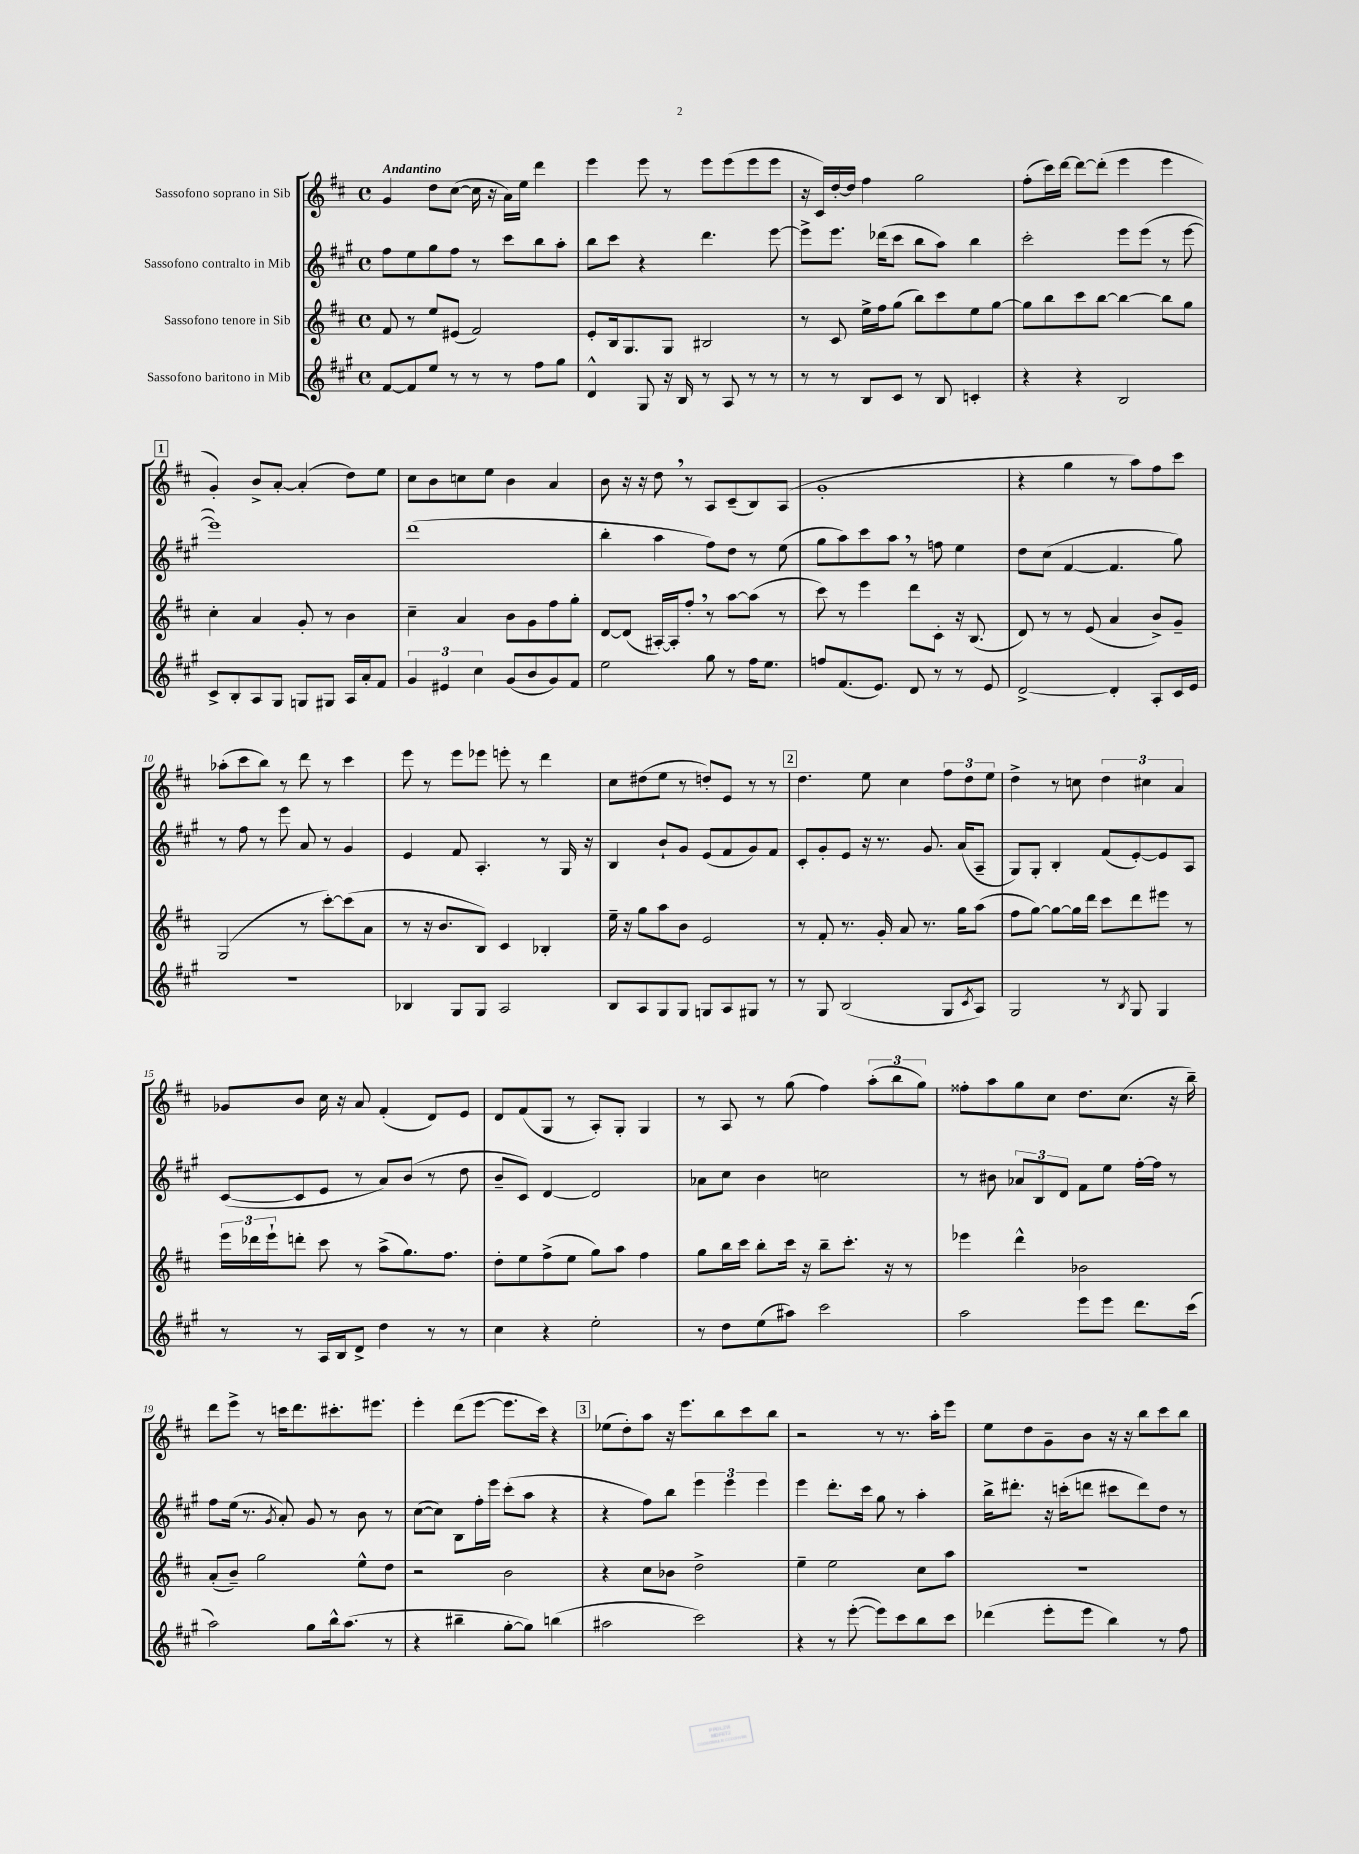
<<
\new StaffGroup <<
\new Staff = "s0" \with { instrumentName = "Sassofono soprano in Sib" } {
    \clef treble \key d \major \defaultTimeSignature \time 4/4 \tempo "Andantino"
    g'4 d''8 cis''8~( cis''16 r16 a'16) e''16 d'''4 |
    e'''4 e'''8 r8 e'''8 e'''8( e'''8 e'''8 |
    r16 cis'16) d''16~-. d''16 fis''4 g''2 |
    fis''8-.( cis'''16) d'''16~ d'''8~ d'''8-.( e'''4 e'''4 |
    \mark \markup { \box "1" } g'4-.) b'8-> a'8~-. a'4-.( d''8) e''8 |
    cis''8 b'8 c''8 e''8 b'4 a'4 |
    b'8 r16 r16 d''8 \breathe r8 a8 cis'8--( b8) a8( |
    g'1-. |
    r4 g''4 r8 a''8) fis''8 cis'''8 |
    aes''8-.( cis'''8 b''8) r8 d'''8 r8 cis'''4 |
    e'''8 r8 e'''8 ees'''8 e'''8-. r8 d'''4 |
    cis''8 dis''8( e''8 r8 d''8-.) e'8 r8 r8 |
    \mark \markup { \box "2" } d''4. e''8 cis''4 \tuplet 3/2 { fis''8 d''8 e''8 } |
    d''4-> r8 c''8 \tuplet 3/2 { d''4 cis''4 a'4 } |
    ges'8 b'8 cis''16 r16 a'8 fis'4-.( d'8) e'8 |
    d'8 fis'8( g8 r8 a8-.) g8-. g4 |
    r8 a8 r8 g''8( fis''4) \tuplet 3/2 { a''8-.( b''8 g''8) } |
    fisis''8-. a''8 g''8 cis''8 d''8. cis''8.( r16 b''16--) |
    d'''8 e'''8-> r8 c'''16 d'''8. cis'''8.-. eis'''8. |
    e'''4-. d'''8( e'''8~ e'''8. cis'''16) r4 |
    \mark \markup { \box "3" } ees''8( d''8-.) a''8 r16 e'''8. b''8 cis'''8 b''8 |
    r2 r8 r8. a''16-. e'''8 |
    e''8 d''8 g'8-- b'8 r16 r16 b''8 cis'''8 b''8 \bar "|." |
}
\new Staff = "s1" \with { instrumentName = "Sassofono contralto in Mib" } {
    \clef treble \key a \major \defaultTimeSignature \time 4/4
    fis''8 e''8 gis''8 fis''8 r8 cis'''8 b''8 a''8-. |
    b''8 cis'''8 r4 d'''4. e'''8~ |
    e'''8-> e'''8. des'''16( cis'''8 b''8 a''8) b''4 |
    cis'''2-. e'''8 e'''8( r8 e'''8~ |
    \mark \markup { \box "1" } e'''1) |
    d'''1( |
    b''4-. a''4 fis''8) d''8 r8 e''8( |
    gis''8 a''8) cis'''8 a''8 \breathe r8 f''8 e''4 |
    d''8 cis''8( fis'4~ fis'4. gis''8) |
    r8 fis''8 r8 e'''8 a'8 r8 gis'4 |
    e'4 fis'8 a4.-. r8 gis16 r16 |
    b4 b'8-! gis'8 e'8( fis'8 gis'8) fis'8 |
    \mark \markup { \box "2" } cis'8-. gis'8-. e'8 r16 r8. gis'8. a'16( a8-- |
    gis8) gis8-. b4-. fis'8( e'8~-.) e'8 a8 |
    cis'8~( cis'8 e'8 r8 a'8) b'8( r8 d''8 |
    b'8-- cis'8) d'4~ d'2 |
    aes'8 cis''8 b'4 c''2 |
    r8 bis'8 \tuplet 3/2 { aes'8 b8 d'8 } fis'8 e''8 fis''16~-. fis''16 r8 |
    fis''8 e''16( r8. \acciaccatura { gis'8 } a'8-.) gis'8 r8 b'8 r8 |
    cis''8~( cis''8) b8 fis''16-. e'''16 cis'''8-.( a''8 r4 |
    \mark \markup { \box "3" } r4 fis''8) b''8 \tuplet 3/2 { e'''4 e'''4 e'''4 } |
    e'''4 d'''8.-. cis'''16 gis''8 r8 a''4-. |
    b''16-> dis'''8.-. r16 c'''16-.( d'''8 cis'''8 d'''8) d''8 r8 \bar "|." |
}
\new Staff = "s2" \with { instrumentName = "Sassofono tenore in Sib" } {
    \clef treble \key d \major \defaultTimeSignature \time 4/4
    fis'8 r8 e''8 eis'8( fis'2) |
    e'8-. b16 g8. g8 bis2 |
    r8 cis'8 e''16-> fis''16 g''8( b''8) cis'''8 e''8 g''8~ |
    g''8 b''8 cis'''8 b''8~ b''4~ b''8 g''8 |
    \mark \markup { \box "1" } cis''4-. a'4 g'8-. r8 b'4 |
    cis''4-- a'4 b'8 g'8 fis''8 g''8-. |
    d'8~ d'8( ais16~-.) ais16-. fis''8-. \breathe r8 a''8~ a''8( r8 |
    cis'''8) r8 e'''4 d'''8 cis'8-. r16 b8.( |
    d'8) r8 r8 e'8( a'4 b'8->) g'8-- |
    g2( r8 cis'''8~-.) cis'''8( a'8 |
    r8 r16 b'8. b8) cis'4 bes4-. |
    e''16-- r16 g''8 a''8 b'8 e'2 |
    \mark \markup { \box "2" } r8 fis'8-. r8. g'16-. a'8 r8. g''16 a''8( |
    fis''8 g''8~) g''8~ g''16 d'''16 cis'''8 d'''8 eis'''8 r8 |
    \tuplet 3/2 { e'''16 des'''16 e'''16-! } d'''8-. cis'''8 r8 a''8->( g''8.) fis''8. |
    d''8-. e''8 fis''8->( e''8 g''8) a''8 fis''4 |
    g''8 b''16 cis'''16 b''8-. cis'''16 r16 b''8-- cis'''8.-. r16 r8 |
    ees'''4 d'''4-^ bes'2 |
    a'8-.( b'8--) g''2 e''8-^ d''8 |
    r2 b'2 |
    \mark \markup { \box "3" } r4 cis''8 bes'8 d''2-> |
    e''4-- e''2 cis''8 a''8 |
    R1 \bar "|." |
}
\new Staff = "s3" \with { instrumentName = "Sassofono baritono in Mib" } {
    \clef treble \key a \major \defaultTimeSignature \time 4/4
    fis'8~ fis'8 e''8 r8 r8 r8 fis''8 gis''8 |
    d'4-^ gis8 r16 b16 r8 a8 r8 r8 |
    r8 r8 b8 cis'8 r8 b8 c'4-. |
    r4 r4 b2 |
    \mark \markup { \box "1" } cis'8-> b8-. a8 gis8 g8 gis8 a16 a'16-. fis'8 |
    \tuplet 3/2 { gis'4 eis'4 cis''4 } gis'8( b'8 gis'8) fis'8 |
    e''2 gis''8 r8 fis''16 e''8. |
    f''8 fis'8.( e'8.) d'8 r8 r8 e'8 |
    d'2~-> d'4-. a8-. cis'16 e'16 |
    R1 |
    bes4 gis8 gis8 a2 |
    b8 a8 gis8 gis8 g8 a8 gis8 r8 |
    \mark \markup { \box "2" } r8 gis8 b2( gis8 \acciaccatura { cis'8 } a8) |
    gis2 r8 \acciaccatura { b8 } gis8 gis4 |
    r8 r8 a16 b16 d'8-> d''4 r8 r8 |
    cis''4 r4 e''2-. |
    r8 d''8 e''8( ais''8) cis'''2 |
    a''2 e'''8 e'''8 d'''8. cis'''16( |
    a''2) gis''8 b''16-^ a''8.( r8 |
    r4 bis''4-- gis''8~-. gis''8) b''4( |
    \mark \markup { \box "3" } ais''2 cis'''2) |
    r4 r8 e'''8~-.( e'''8) cis'''8 b''8 cis'''8 |
    des'''4( e'''8-. e'''8 b''4) r8 fis''8 \bar "|." |
}
>>
>>
